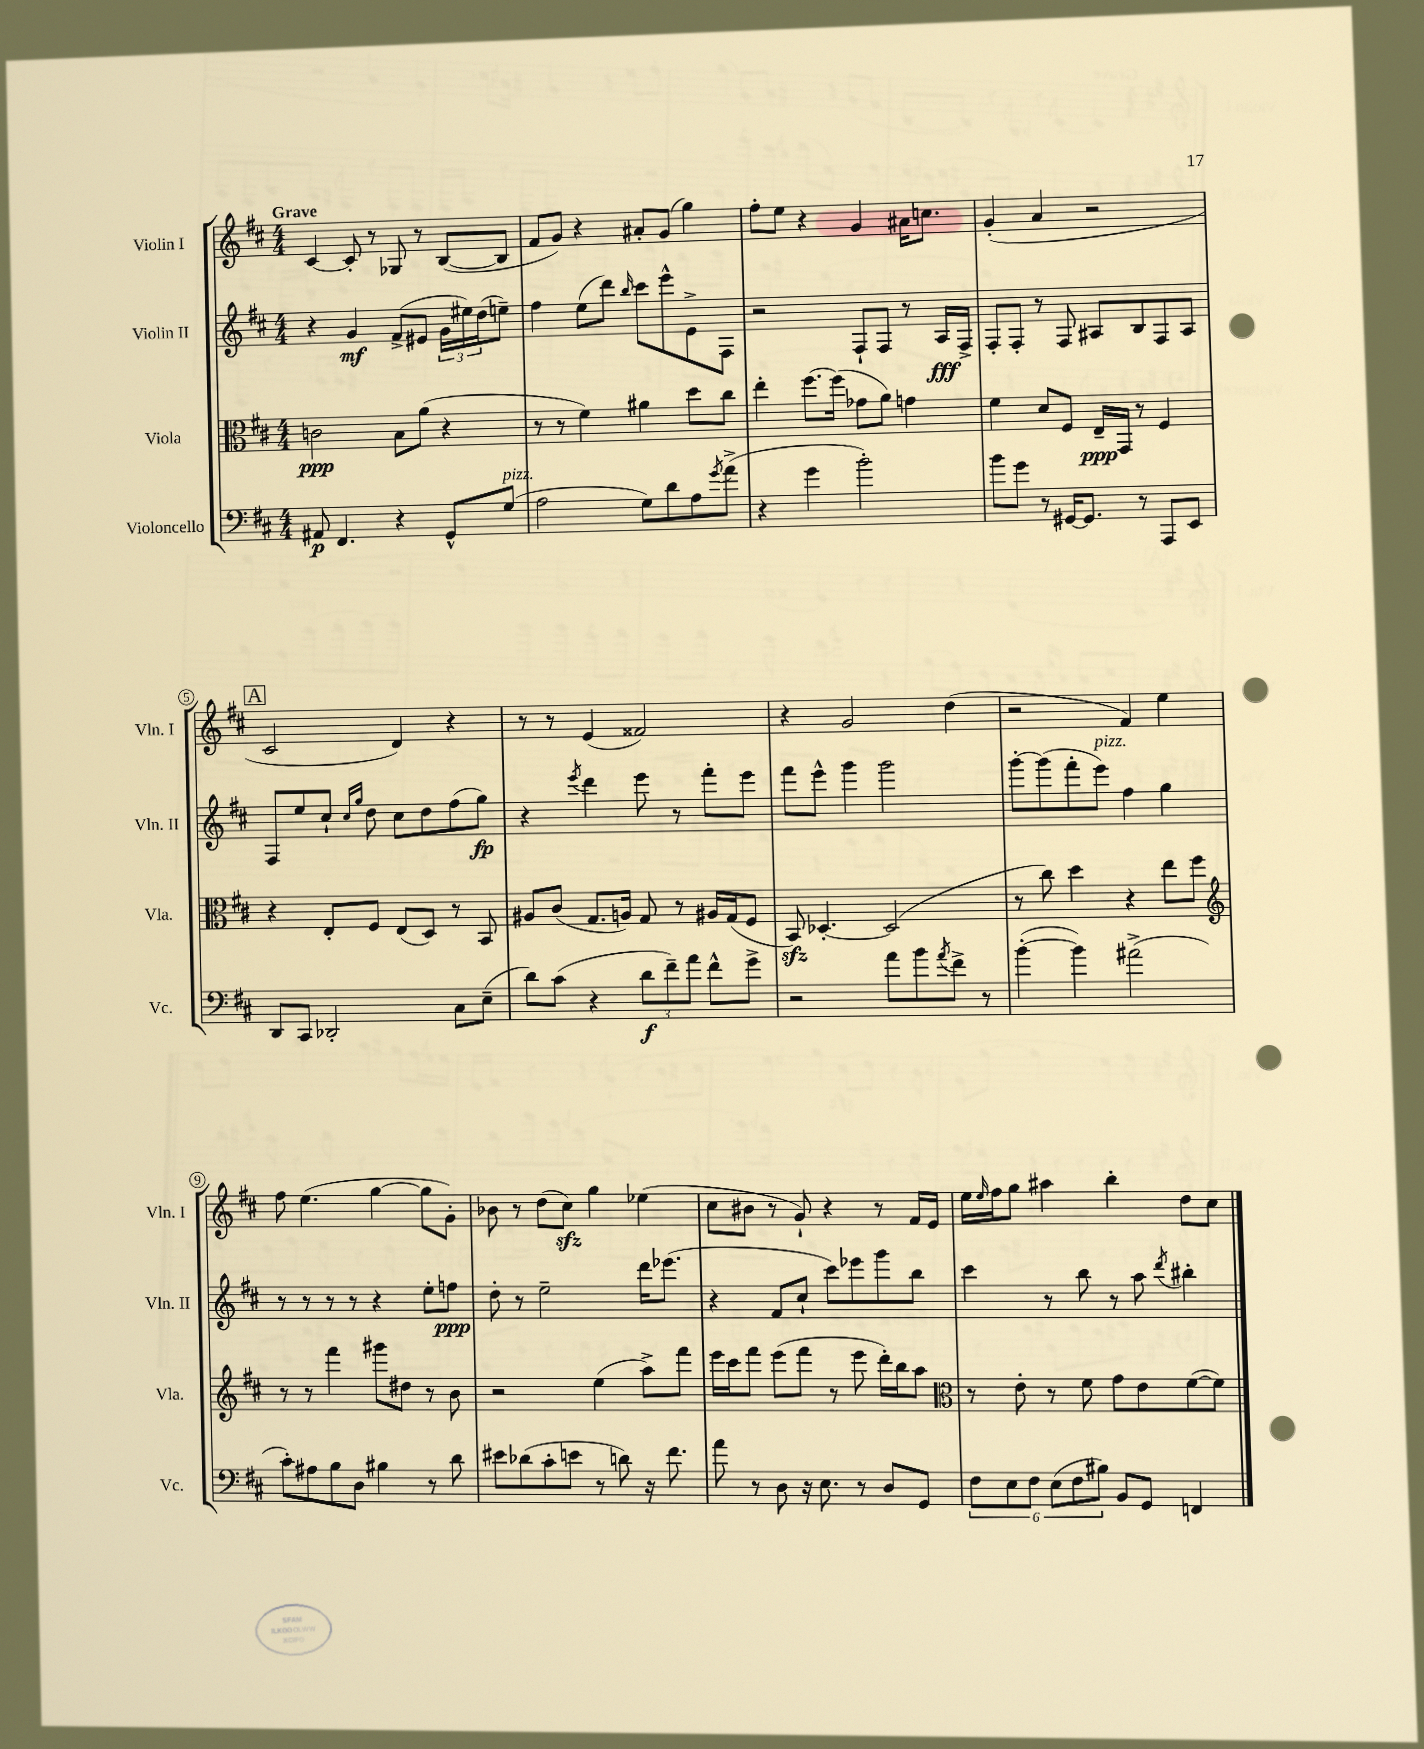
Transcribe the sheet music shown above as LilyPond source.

<<
\new StaffGroup <<
\new Staff = "s0" \with { instrumentName = "Violin I" shortInstrumentName = "Vln. I" } {
    \clef treble \key d \major \numericTimeSignature \time 4/4 \tempo "Grave"
    cis'4~ cis'8-. r8 ges8 r8 b8~( b8 |
    fis'8 g'8) r4 ais'8-. g'8( g''4) |
    fis''8-. e''8 r4 g'4 ais'16 c''8. |
    g'4-.( a'4 r2 |
    \mark \markup { \box "A" } cis'2 d'4) r4 |
    r8 r8 e'4( fisis'2) |
    r4 g'2 d''4( |
    r2 fis'4) e''4 |
    fis''8 e''4.( g''4~ g''8 g'8-.) |
    bes'8 r8 d''8( cis''8\sfz) g''4 ees''4( |
    cis''8 bis'8 r8 g'8-!) r4 r8 fis'16 e'16 |
    e''16 \grace { e''16 } fis''16 g''8 ais''4 b''4-. d''8 cis''8 \bar "|." |
}
\new Staff = "s1" \with { instrumentName = "Violin II" shortInstrumentName = "Vln. II" } {
    \clef treble \key d \major \numericTimeSignature \time 4/4
    r4 g'4\mf fis'8->( eis'8 \tuplet 3/2 { g'16 eis''16) d''16( } e''8--) |
    fis''4 e''8( d'''8) \grace { b''16 } cis'''8 e'''8-^ e'8-> fis8 |
    r2 fis8-! fis8 r8 a16\fff fis16-> |
    fis8-. fis8-. r8 fis8 ais8 b8 fis8 ais8 |
    \mark \markup { \box "A" } fis8 e''8 cis''8-! \grace { cis''16 g''16 } d''8 cis''8 d''8 fis''8( g''8\fp) |
    r4 \acciaccatura { e'''8 } d'''4 e'''8 r8 fis'''8-. e'''8 |
    fis'''8 e'''8-^ g'''4 g'''2 |
    g'''8~-. g'''8( fis'''8-. e'''8^\markup { \italic "pizz." }) fis''4 g''4 |
    r8 r8 r8 r8 r4 e''8-. f''8\ppp |
    d''8-. r8 e''2-- d'''16 ees'''8.( |
    r4 fis'8 cis''8-! cis'''8) ees'''8 g'''8 b''8 |
    cis'''4 r8 b''8 r8 a''8 \acciaccatura { d'''8 } bis''4-. \bar "|." |
}
\new Staff = "s2" \with { instrumentName = "Viola" shortInstrumentName = "Vla." } {
    \clef alto \key d \major \numericTimeSignature \time 4/4
    c'2\ppp b8 a'8( r4 |
    r8 r8 fis'4) ais'4 d''8 cis''8 |
    e''4-. fis''8.~ fis''16( ges'8 a'8) g'4 |
    fis'4 d'8 fis8 e16--\ppp g,16 r8 fis4 |
    \mark \markup { \box "A" } r4 e8-. fis8 e8( d8) r8 b,8 |
    ais8 cis'8( g8. a16) g8 r8 ais16 g16( fis8 |
    b,8\sfz) des4.~-. des2( |
    r8 cis''8) d''4 r4 e''8 fis''8 |
    \clef treble r8 r8 fis'''4 gis'''8 dis''8 r8 b'8 |
    r2 e''4( a''8->) fis'''8 |
    e'''16 cis'''16 fis'''8 e'''8( fis'''8 r8 e'''8 d'''16-.) b''16 a''8 |
    \clef alto r8 e'8-. r8 fis'8 g'8 e'8 fis'8~( fis'8) \bar "|." |
}
\new Staff = "s3" \with { instrumentName = "Violoncello" shortInstrumentName = "Vc." } {
    \clef bass \key d \major \numericTimeSignature \time 4/4
    ais,8\p fis,4. r4 g,8-^ g8^\markup { \italic "pizz." }( |
    a2 g8) d'8 a8 \acciaccatura { g'8 } a'8->( |
    r4 g'4 b'2-.) |
    b'8 g'8 r8 gis,16~ gis,8. r8 a,,8 e,8 |
    \mark \markup { \box "A" } d,8 cis,8 des,2-. cis8 e8--( |
    d'8) cis'8( r4 \tuplet 3/2 { d'8\f fis'8--) a'8 } fis'8-^ g'8-> |
    r2 a'8 b'8 \acciaccatura { a'8 } fis'8-> r8 |
    b'4~-.( b'4) ais'2->( |
    cis'8-.) ais8 b8 d8 bis4 r8 d'8 |
    eis'8 des'8( cis'8-. e'8 r8 d'8) r16 fis'8. |
    a'8 r8 d8 r16 e8. r8 d8 g,8 |
    \tuplet 6/4 { fis8 e8 fis8 e8( fis8 bis8) } b,8 g,8 f,4 \bar "|." |
}
>>
>>
\layout { \context { \Score \override BarNumber.stencil = #(make-stencil-circler 0.1 0.3 ly:text-interface::print) } }
